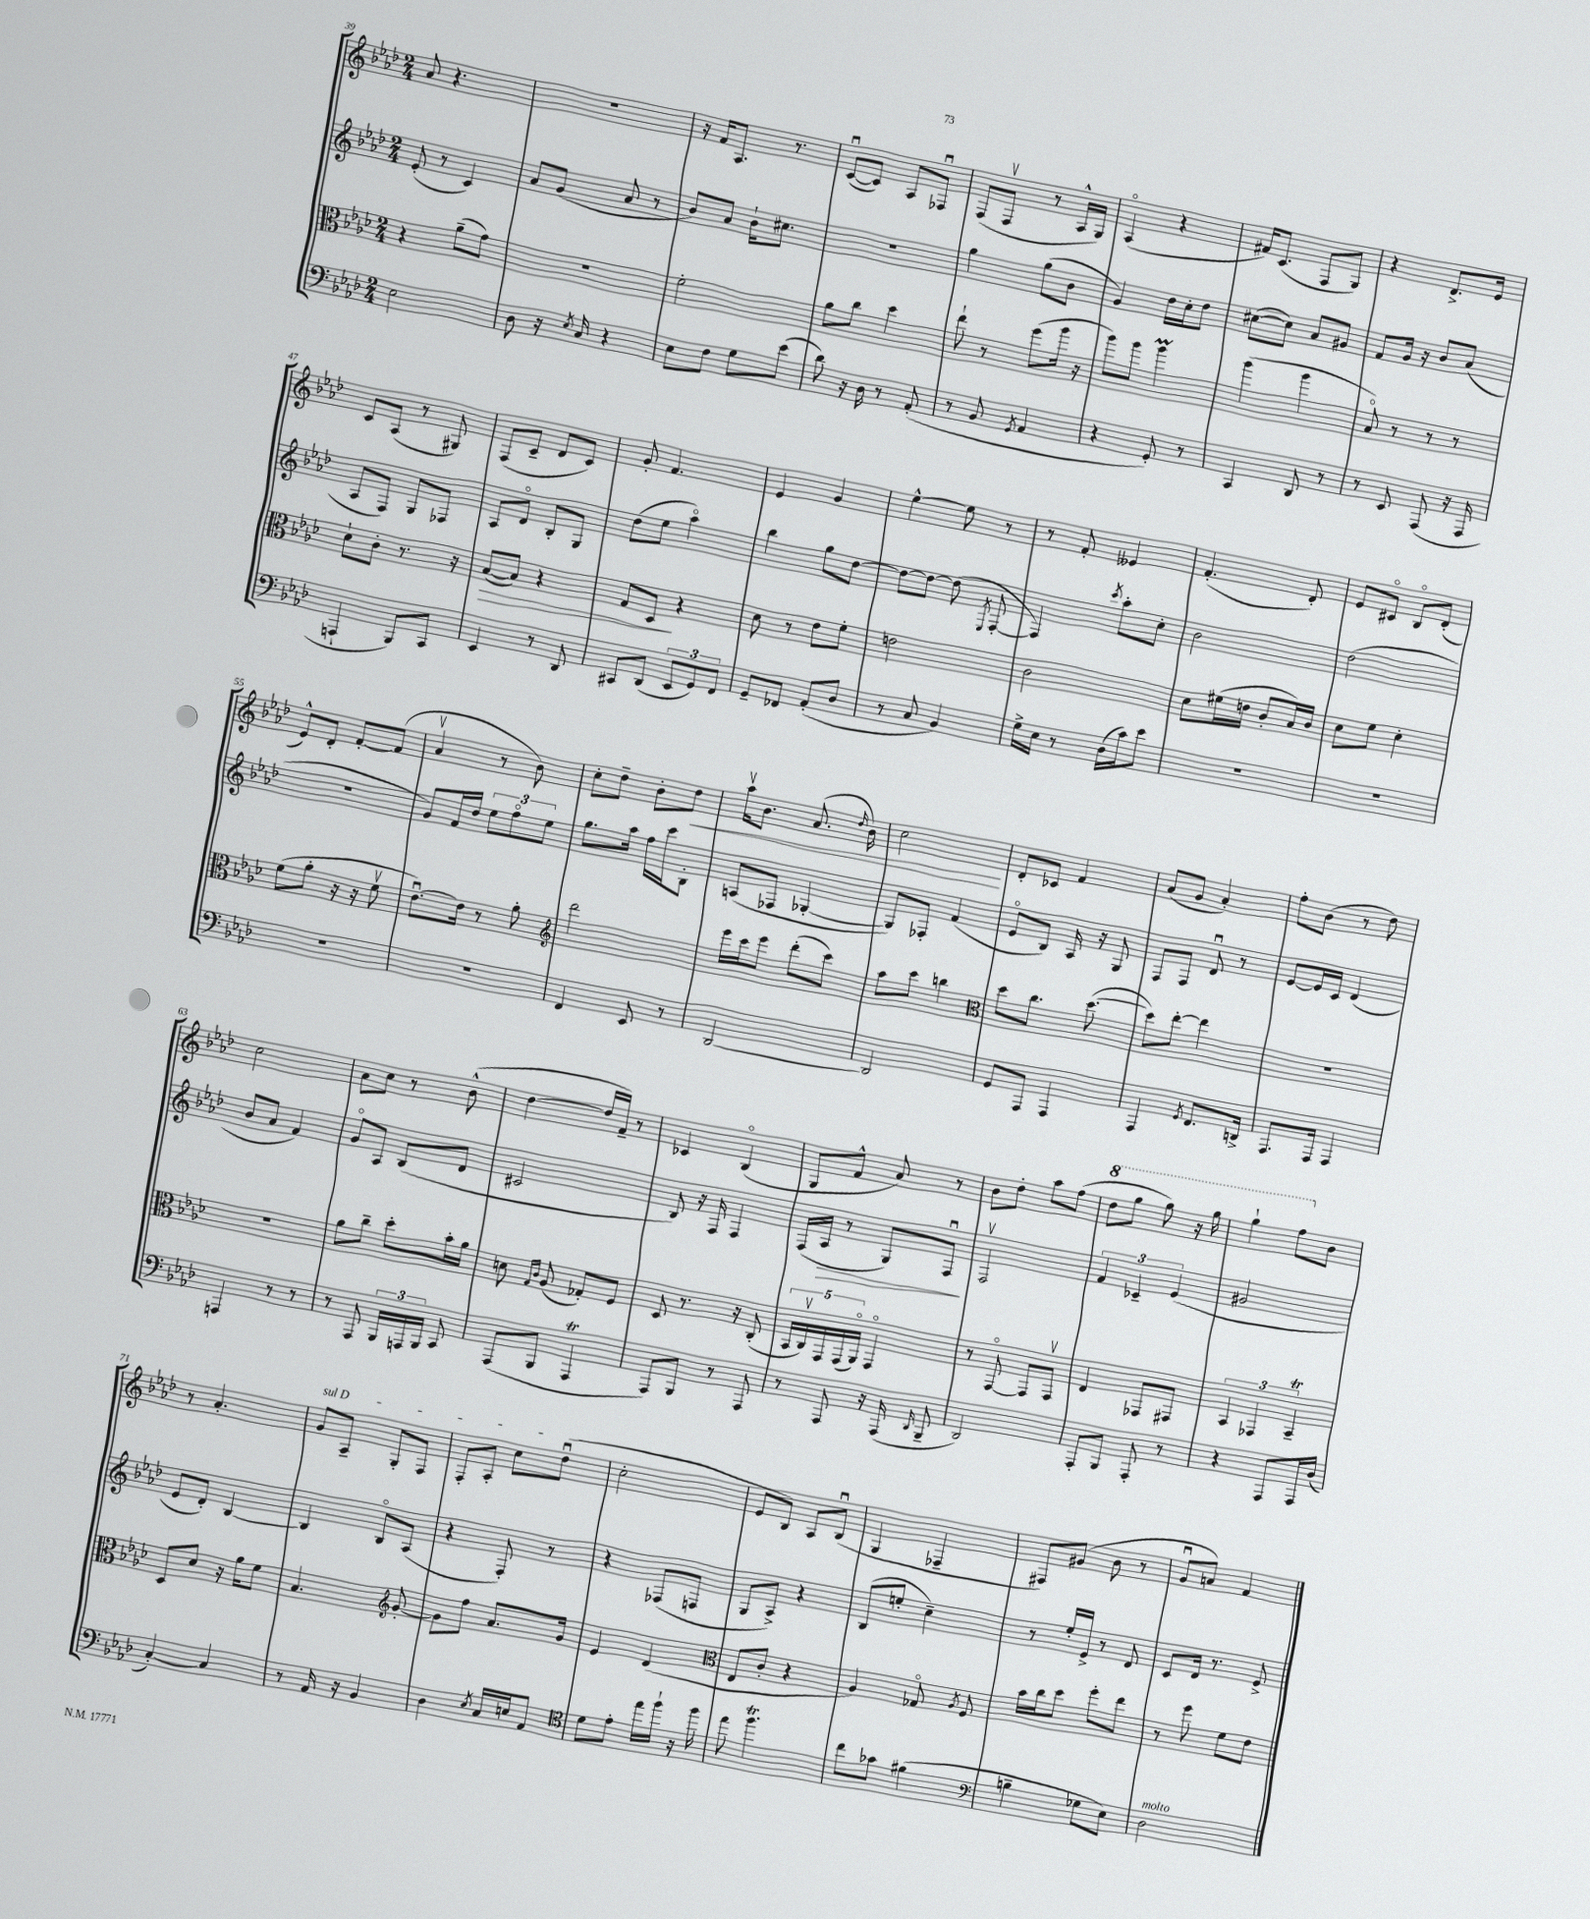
<<
\new StaffGroup <<
\new Staff = "s0" {
    \clef treble \key aes \major \numericTimeSignature \time 2/4
    \autoBeamOff aes'8 r4. |
    R2 |
    r16 f'16[ aes8.] r8. |
    c'8[~\downbow( c'8]) aes8[ fes8]\downbow |
    f8[( f8]\upbow r8 aes16[-^ g16]) |
    aes4\flageolet( r4 |
    fis'16[) c'8.]( f8[ g8]) |
    r4 des'8.[-> ees'16] |
    c'8[ aes8]( r8 gis8) |
    f8[( c'8]-- des'8[ c'8]) |
    g'8-. f'4. |
    ees'4 g'4 |
    ees''4~-^ ees''8 r8 |
    r8 f'8-. eeses'4 |
    f'4.-.( des'8-.) |
    ees'8[ cis'8]\flageolet bes8[\flageolet des'8]-.( |
    ees'8[-^) des'8]-. f'8[~-. f'8]( |
    aes'4\upbow r8 bes'8) |
    c''8[-. des''8]-- bes'8[-. des''8]\< |
    aes''16[\upbow bes'8.] aes'8.( \grace { des''16 } bes'16) |
    c''2\! |
    des'8[-. ces'8] f'4 |
    aes'8[( g'8] aes'4-.) |
    f''8[-. bes'8]( r8 des''8) |
    c''2 |
    aes'8[ c''8] r8 bes'8-^( |
    des''4~ des''16[ f'16]--) r8 |
    ces'4 bes4\flageolet( |
    g8[ f'8]-^ aes'8) r8 |
    bes'8[ des''8]-. aes''8[ f''8]( |
    \ottava #1 des'''8[ g'''8] g'''8) r16 g'''16 |
    g'''4-! f'''8[ \ottava #0 bes'8] |
    r8 aes'4.-. |
    \once \override TextSpanner.bound-details.left.text = \markup { \italic "sul D" } g'8[\startTextSpan aes8]-- g8[-. f8] |
    f8[-. aes8]-. c''8[ des''8]\downbow\stopTextSpan( |
    c''2-. |
    ees'8[ bes8]) aes8[ bes8]\downbow( |
    g4 fes4-- |
    fis8[) gis'8]( bes'8 r8 |
    g'8[\downbow a'8]) f'4 \bar "|." |
}
\new Staff = "s1" {
    \clef treble \key aes \major \numericTimeSignature \time 2/4
    \autoBeamOff ees'8-.( r8 c'4) |
    aes'8[ g'8]( aes'8 r8 |
    bes'8[) aes'8] bes'16[-! cis''8.] |
    r2 |
    g''4 g''8[( bes'8] |
    g'4) des''16[ c''16-. des''8] |
    cis''8[~( cis''8]) aes'8[ gis'8] |
    f'8[ g'16] r16 bes'8[ aes'8]( |
    aes8[ f8]) g8[ fes8] |
    aes8[ des'8]\flageolet bes8[-. g8] |
    des''8[( ees''8] aes''4\flageolet) |
    bes''4 g''8[ des''8]~ |
    des''8[~ des''8]~ des''8( \acciaccatura { ees8 } f8~-. |
    f4) \acciaccatura { c'''8 } aes''8[-. c''8]-. |
    bes'2 |
    des''2( |
    R2 |
    g'8[) f'16 des''16] \tuplet 3/2 { ees''8[ f''8\flageolet ees''8] } |
    g''8.[ aes''16] f''16[ c'''16 bes8]-. |
    a8[( fes8] ges4~-. |
    ges8[) fes8]-. f'4( |
    ees'8[\flageolet bes8]) aes16 r16 g8 |
    f8[ f8] des'8\downbow r8 |
    ees'8[~ ees'16 c'16] des'4( |
    bes'8[ aes'8] f'4) |
    g'8[\flageolet aes8] bes8[( des'8] |
    cis'2 |
    bes8) r16 f16 f4 |
    f16[( aes16]\> r8 g8[) f8]\downbow\! |
    f2\upbow |
    \tuplet 3/2 { f'4 ces'4-- ees'4( } |
    gis'2 |
    ees'8[ des'8]-.) bes4~ |
    bes4 bes8[\flageolet aes8]( |
    r4 f8-.) r8 |
    r4 fes8[( f8] |
    g8[ aes8]->) r4 |
    bes8[( e''8]-. c''4--) |
    r8 ees''16[-. ees'16]-> r8 des'8 |
    c'8[ des'16] r8. ees'8-> \bar "|." |
}
\new Staff = "s2" {
    \clef alto \key aes \major \numericTimeSignature \time 2/4
    \autoBeamOff r4 aes'8[--( g'8]) |
    r2 |
    f'2-. |
    aes'8[ c''8] des''4 |
    ees''8-! r8 f''8[( aes''16] r16 |
    aes''8[) aes''8] aes''4\prall |
    aes''4( aes''4 |
    bes8\flageolet) r8 r8 r8 |
    des'8[-! c'8]-. r8. r16 |
    bes8[~\>( bes8]) r4 |
    g8[ des8]\! r4 |
    des'8 r8 ees'8[ f'8]-. |
    e'2 |
    c'2 |
    des'8[ fis'16( e'16] c'8[-. bes16) c'16] |
    des'8[ f'8] des'4-. |
    f'8[( aes'8]-. r16 r16 f'8\upbow |
    ees'8.[~\downbow) ees'16] r8 aes'8-. |
    \clef treble des'''2 |
    ees'''16[ c'''16 ees'''8] des'''8[-.( c'''8]) |
    aes''8[ c'''8] b''4 |
    \clef alto des''8[ c''8.] des''8.~( |
    des''8[) ees''8]~-. ees''4 |
    R2 |
    R2 |
    aes'8[ c''8]-- des''8[-. bes'16-. aes'16] |
    d'8 \grace { g16[ c'16] } aes8( ges8[-.) f8] |
    des8 r8. r16 c8-.( |
    \tuplet 5/4 { bes,16[ c16\upbow) g,16 g,16( aes,16]\flageolet) } g,4\flageolet |
    r8 g,8~\flageolet g,8[ g,8]\upbow |
    ees4 ges,8[ gis,8] |
    \tuplet 3/2 { bes,4 ges,4 bes,4--\trill } |
    des8[ des'8] r16 aes'16[ f'8] |
    bes4. \clef treble g'8~-. |
    g'8[ f''8] aes'8.[ g'16] |
    ees'4 des'4( |
    \clef alto ees8[ c'8]-. r4 |
    aes4) ges8\flageolet \acciaccatura { aes8 } f8 |
    bes'16[ c''16 des''8] f''8[-. ees''8] |
    r8 f''8 f'8[ ees'8] \bar "|." |
}
\new Staff = "s3" {
    \clef bass \key aes \major \numericTimeSignature \time 2/4
    \autoBeamOff ees2 |
    des8 r16 \acciaccatura { ees8 } c16 r4 |
    ees8[ f8] g8[ ees'8]( |
    des'8) r16 des16 r8 aes,8-.( |
    r8 bes,8 \acciaccatura { g,8 } aes,4 |
    r4 g,8-.) r8 |
    c,4 des,8 r8 |
    r8 ees,8 aes,,8( r16 aes,,16 |
    a,,4-! bes,,8[) c,8] |
    ees,4 r8 des,8 |
    cis,8[ des,8]( \tuplet 3/2 { ees,8[ g,8) f,8] } |
    g,8[-- fes,8] aes,8[-.( des8] |
    r8 c8 bes,4) |
    g16[-> ees16] r8 des16[( c'16) ees'8] |
    R2 |
    R2 |
    R2 |
    R2 |
    f,4 ees,8 r8 |
    des,2~ |
    des,2 |
    g,8[ aes,,8] aes,,4 |
    aes,,4 \acciaccatura { g,8 } f,8.[ d,16]-> |
    aes,,8.[ aes,,16] aes,,4 |
    a,,4 r8 r8 |
    r8 aes,,8 \tuplet 3/2 { bes,,16[ a,,16 bes,,16] } c,8 |
    aes,,8[( bes,,8] aes,,4\trill |
    aes,,8[) bes,,8] r8 aes,,8 |
    r8 aes,,8 r16 aes,,16( \grace { des,16 } bes,,8-- |
    des,2) |
    aes,,8[-. bes,,8] aes,,8-. r8 |
    r4 aes,,8[ aes,,16 des16]( |
    c4~-.) c4 |
    r8 aes,16 r16 bes,4 |
    des4 \acciaccatura { ees8 } c16[ e16 aes,8] |
    \clef tenor des'8[ ees'8]-. ees''16[ f''16]-! r16 f''16 |
    ees''8 f''4.\trill |
    c''8[ ges'8] fis'4( |
    \clef bass b4-- ges8[ ees8]) |
    des2^\markup { \italic "molto" } \bar "|." |
}
>>
>>
\layout { \context { \Score currentBarNumber = #39 } }
